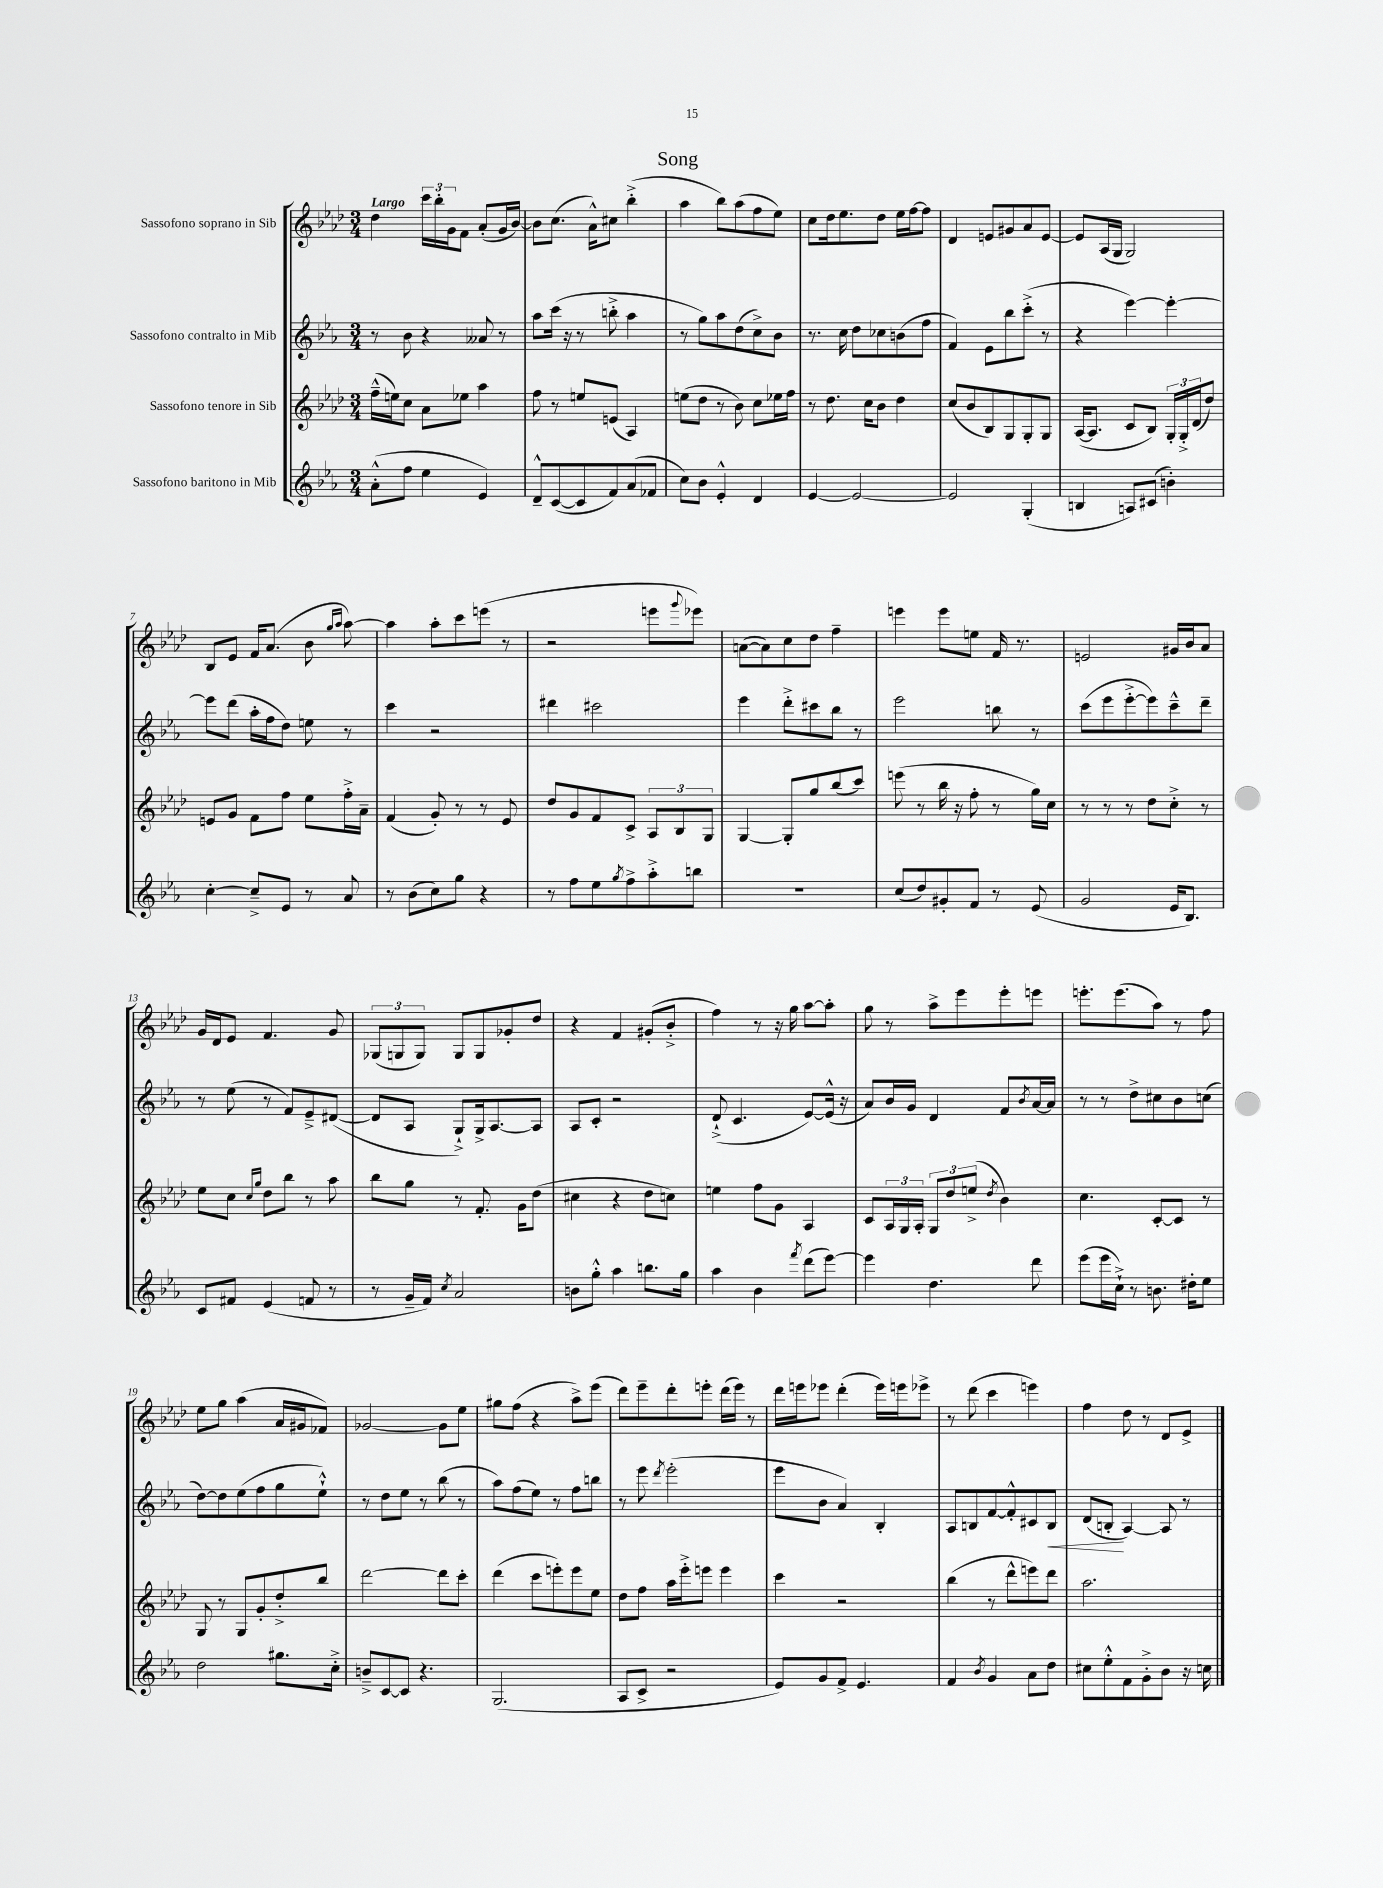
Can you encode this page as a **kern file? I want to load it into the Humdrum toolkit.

**kern	**kern	**kern	**kern
*staff4	*staff3	*staff2	*staff1
*clefG2	*clefG2	*clefG2	*clefG2
*k[b-e-a-]	*k[b-e-a-d-]	*k[b-e-a-]	*k[b-e-a-d-]
*M3/4	*M3/4	*M3/4	*M3/4
(8a-'^^	(16ff~^^	8r	4dd-
.	16ee)	.	.
8ff	8cc	8b-	.
4ee-	8a-	4r	24ccc
.	.	.	24bb-'
.	.	.	24g
.	8ee-	.	8f
4e-)	4aa-	8a--	(8a-'
.	.	8r	16g
.	.	.	[16b-)
=	=	=	=
8d~^^	8ff	8aa-	8b-]
([8c	8r	(16ccc	(8.cc
.	.	16r	.
8c]	8ee	8r	.
.	.	.	16a-^^)
8f)	(8e	8bb'^	8cc#
(8a-	4A-)	4aa-	(4bb-'^
8f-	.	.	.
=	=	=	=
8cc)	(8ee	8r	4aa-
8b-	8dd-	8gg)	.
4e-'^^	8r	8aa-	8bb-)
.	8b-)	(8dd	(8aa-
4d	8cc	8cc^)	8ff
.	16ee-	8b-	8ee-)
.	16ff	.	.
=	=	=	=
[4e-	8r	8.r	8cc
.	8.dd-	.	16dd-
.	.	16cc	8.ee-
2e-_	.	8dd	.
.	16cc	.	.
.	8b-	8cc-	8dd-
.	4dd-	(8b	16ee-
.	.	.	[16ff
.	.	8ff	8ff]
=	=	=	=
2e-]	(8cc	4f)	4d-
.	8b-	.	.
.	8B-)	8e-	8e
.	8G	8bb-	8g#
(4G'	8G'	(8ccc'^	8a-
.	8G	8r	[8e
=	=	=	=
4B	([16A-	4r	8e]
.	8.A-]	.	.
.	.	.	(16A-
.	.	.	16G
8A)	8c	[4eee-)	2G)
(8c#	8B-)	.	.
4b')	24G'	4eee-'_	.
.	24G'^	.	.
.	(24d-	.	.
.	8dd-)	.	.
=	=	=	=
[4cc'	8e	8eee-]	8B-
.	8g	(8ddd	8e-
8cc~^]	8f	16aa-'	16f
.	.	16ff	(8.a-
8e-	8ff	8dd)	.
8r	8ee-	8ee	8b-
.	.	.	16qqgg
.	.	.	16qqaa-
8a-	16ff'^	8r	[8aa-)
.	16a-~	.	.
=	=	=	=
8r	(4f	4ccc	4aa-]
(8b-	.	.	.
8cc)	8g')	2r	8aa-'
8gg	8r	.	8ccc
4r	8r	.	(8eee
.	8e-	.	8r
=	=	=	=
8r	8dd-	4ddd#	2r
8ff	8g	.	.
8ee-	8f	2ccc#	.
8qgg	.	.	.
8ff^	8c^	.	.
8aa-'^	12A-	.	8eee
.	12B-	.	.
.	.	.	8qqggg
8bb	.	.	8eee-)
.	12G	.	.
=	=	=	=
2.r	[4G	4eee-	([8a
.	.	.	8a])
.	8G']	8ddd'^	8cc
.	8gg	8ccc#	8dd-
.	(8bb-	8bb-	4ff~
.	8ccc)	8r	.
=	=	=	=
(8cc	(8eee	2eee-	4eee
8dd)	8r	.	.
8g#'	16bb-	.	8eee
.	16r	.	.
8f	8ff'	.	8ee
8r	8r	8bb	16f
.	.	.	8.r
(8e-	16gg)	8r	.
.	16cc	.	.
=	=	=	=
2g	8r	(8ccc	2e
.	8r	8eee-	.
.	8r	[8eee-'^	.
.	8dd-	8eee-])	.
16e-	8cc'^	8ccc~^^	16g#
8.B-)	.	.	16b-
.	8r	8ddd~	8a-
=	=	=	=
8c	8ee-	8r	16g
.	.	.	16d-
8f#	8cc	(8ee-	8e-
.	16qqcc	.	.
.	16qqgg	.	.
(4e-	8dd-	8r	4.f
.	8bb-	8f)	.
8f	8r	8e-~^	.
8r	8aa-	([8d#	8g
=	=	=	=
8r	8bb-	8d#]	(12G-
.	.	.	12G
16g~	8gg	8A-	.
.	.	.	12G)
16f)	.	.	.
8qcc	.	.	.
2a-	8r	8G`^)	8G
.	8.f'	16G^	8G
.	.	[8.A-	.
.	.	.	8g-'
.	16g	.	.
.	(8dd-	8A-]	8dd-
=	=	=	=
8b	4cc#	8A-	4r
8gg'^^	.	8c'	.
4aa-	4r	2r	4f
8.bb	8dd-	.	(8g#'
.	8cc)	.	8b-'^
16gg	.	.	.
=	=	=	=
4aa-	4ee	(8d`^	4ff)
.	.	4.c	.
4b-	8ff	.	8r
.	8g	.	16r
.	.	.	16gg
8qfff	.	.	.
(8ddd	4A-	[8e-)	[8aa-
[8eee-)	.	(16e-^^]	8aa-']
.	.	16r	.
=	=	=	=
4eee-]	8c	8a-)	8gg
.	24A-	16b-	8r
.	24G	.	.
.	.	16g	.
.	24A-'	.	.
4.dd	12G	4d	8aa-^
.	12dd-	.	.
.	.	.	8eee-
.	(12ee^	.	.
.	8qdd-	.	.
.	4b-)	8f	8eee-'
.	.	8qb-	.
8ddd	.	[16a-	8eee
.	.	16a-]	.
=	=	=	=
(8eee-	4.cc	8r	8.eee'
16eee-	.	8r	.
16cc`^)	.	.	(8.eee
8r	.	8dd^	.
8.b	[8c'	8cc#	8aa-)
.	8c]	8b-	8r
16dd#'	.	.	.
8ee-	8r	(8cc	8ff
=	=	=	=
2dd	8G	[8dd)	8ee-
.	8r	8dd]	8gg
.	8G	(8ee-	(4aa-
.	8g'	8ff	.
8.gg#	8dd-'^	8gg	16a-
.	.	.	16g#
.	8bb-	8ee-`^^)	8f-)
16cc'^	.	.	.
=	=	=	=
8b~^	[2ddd-	8r	[2g-
[8c	.	8dd	.
8c]	.	8ee-	.
4.r	.	8r	.
.	8ddd-]	(8bb-	8g-]
.	8ccc'	8r	8ee-
=	=	=	=
(2.G	(4ddd-	8aa-)	8gg#
.	.	(8ff	(8ff
.	8ccc	8ee-)	4r
.	8eee')	8r	.
.	8eee	8ff	8aa-^)
.	8ee-	8bb	(8eee-
=	=	=	=
8A-	8dd-	8r	8ddd-)
8c^	8ff	8eee-	8eee-~
.	.	8qddd	.
2r	16aa-	(2eee-'	8ddd-'
.	16eee-'^	.	.
.	8eee	.	8eee'
.	4eee	.	(16ddd-
.	.	.	16eee)
.	.	.	8r
=	=	=	=
8e-)	4ccc	8eee-	16ddd-
.	.	.	16eee
8g	.	8b-	8eee-
8f^	2r	4a-)	(4ddd-'
4.e-	.	.	.
.	.	4B-'	16eee-)
.	.	.	16eee
.	.	.	8eee-^
=	=	=	=
4f	(4bb-	8A-	8r
.	.	8B	(8ddd-
8qb-	.	.	.
4g	8r	[8f	4ccc
.	8ddd-^^	8f'^^]	.
8a-	8eee)	8c#	4eee)
8dd	8ddd-	8B	.
=	=	=	=
8cc#	2.aa-	(8d	4ff
8ee-'^^	.	8B'	.
8f	.	[4A-)	8dd-
8g'^	.	.	8r
8b-	.	8A-]	8d-
16r	.	8r	8e-^
16cc	.	.	.
==	==	==	==
*-	*-	*-	*-
